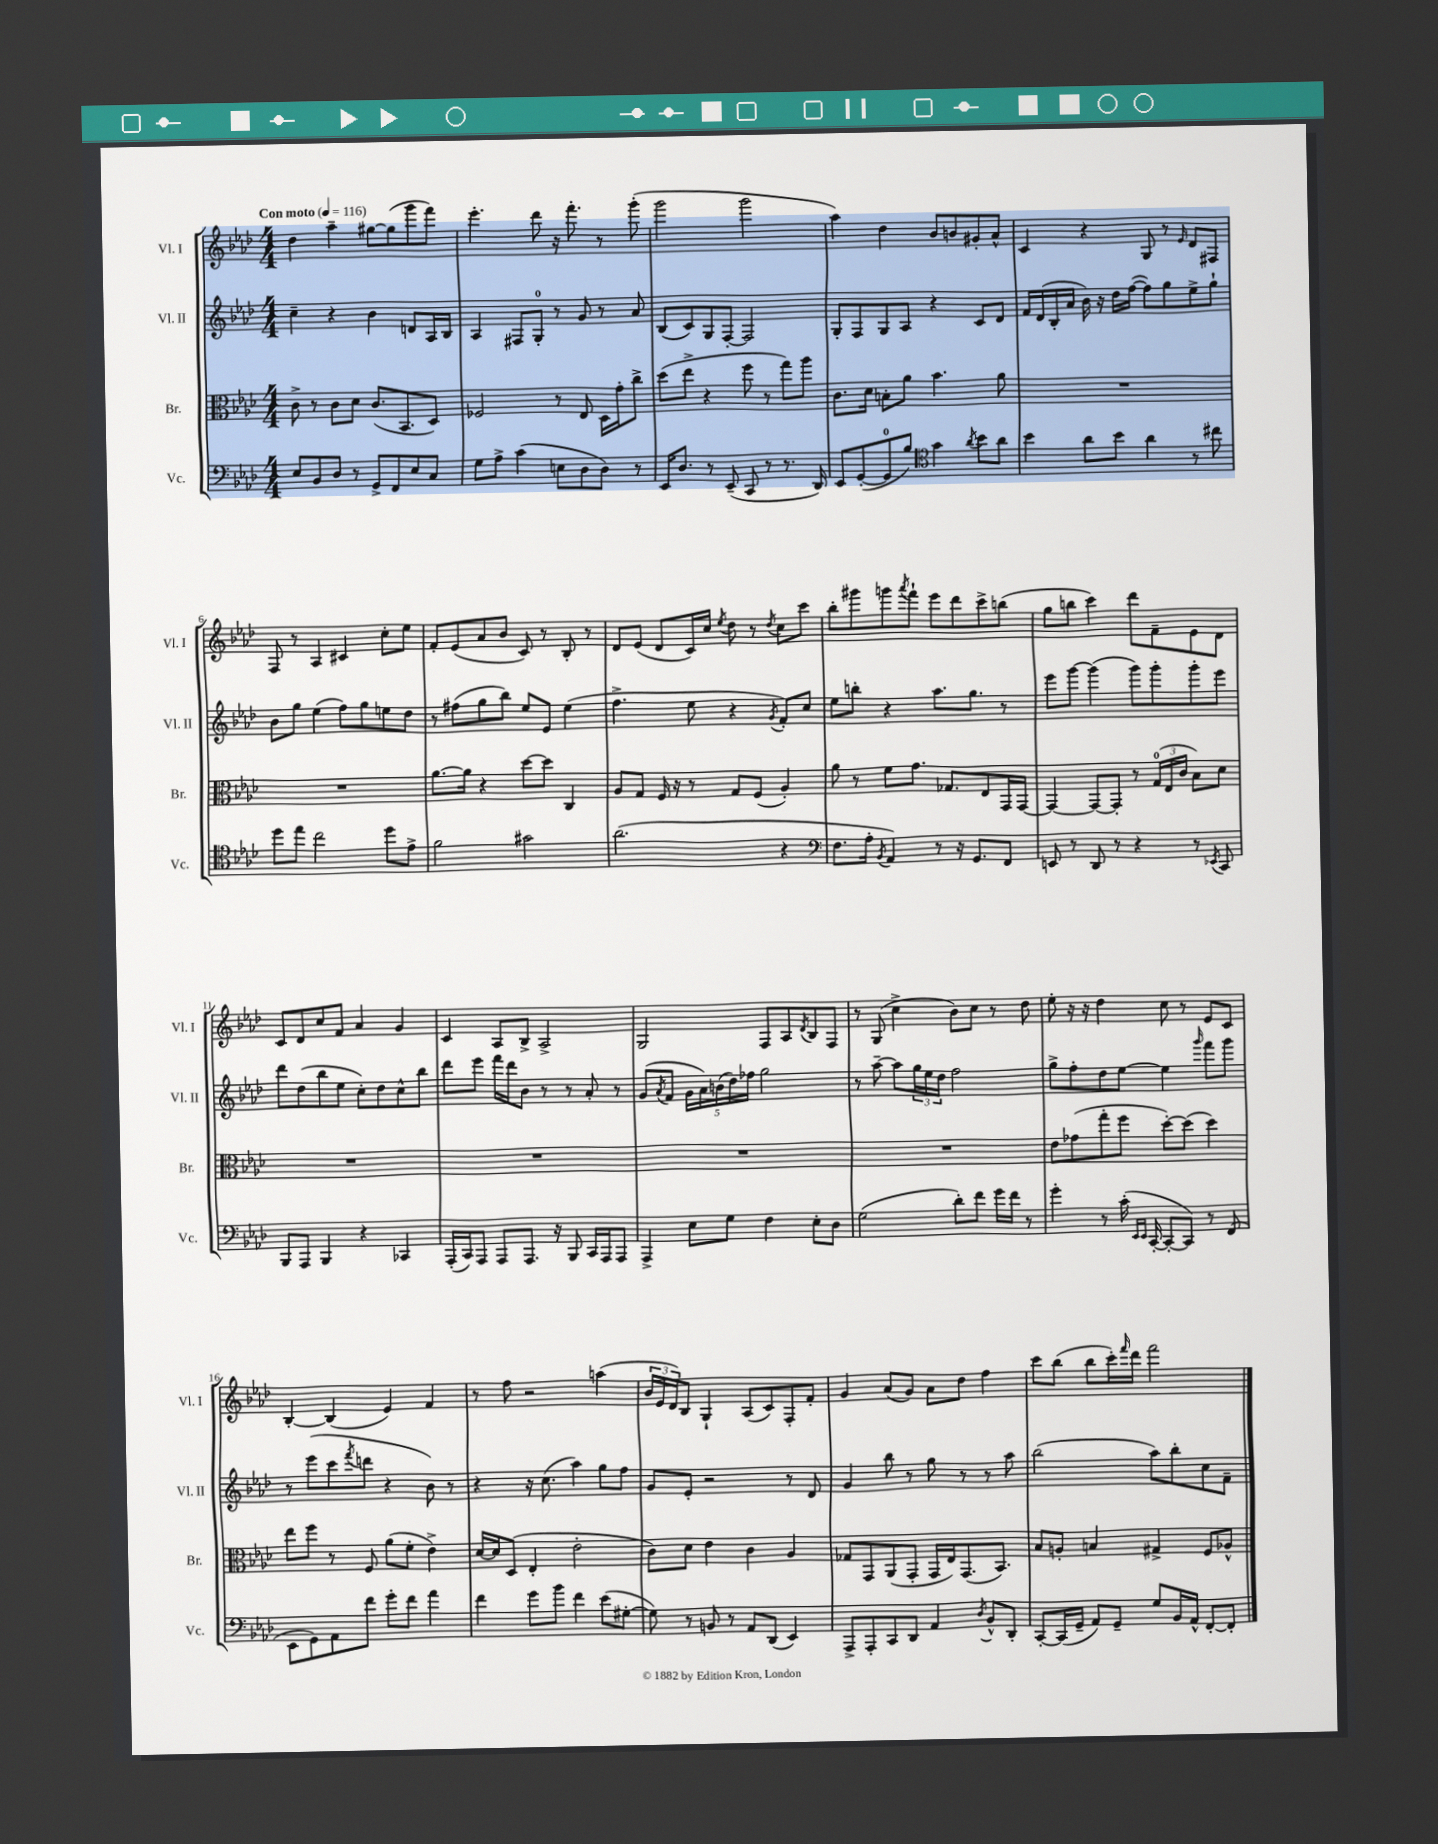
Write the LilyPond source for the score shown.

<<
\new StaffGroup <<
\new Staff = "s0" \with { instrumentName = "Vl. I" shortInstrumentName = "Vl. I" } {
    \clef treble \key aes \major \numericTimeSignature \time 4/4 \tempo "Con moto" 4 = 116
    des''4 aes''4-- gis''8~ gis''8( g'''8 f'''8) |
    ees'''4.-. des'''8 r16 f'''8.-. r8 g'''8-.( |
    g'''2 g'''2 |
    aes''4) des''4 bes'8 b'8 gis'8-. aes'8-^ |
    c'4 r4 g8 r8 \grace { ees'16 } des'8 fis8 |
    f8 r8 aes4 cis'4 c''8-. ees''8 |
    f'8-. ees'8( aes'8 bes'8 c'8) r8 bes8-. r8 |
    des'8 ees'8( des'8 c'16) c''16 \acciaccatura { ees''8 } des''8 r8 \acciaccatura { des''8 } c''8 c'''8 |
    bes''8-. gis'''8 g'''8 \acciaccatura { aes'''8 } f'''8-! ees'''8 des'''8 c'''8-> b''8( |
    g''8 b''8 c'''4) des'''8 f'8-- ees'8 des'8 |
    c'8 des'8 c''8 f'8 aes'4 g'4 |
    c'4 aes8 bes8-> aes2-> |
    g2 f8 aes8 \acciaccatura { des'8 } bes8 f8 |
    r8 g8( c''4-> bes'8) c''8 r8 des''8 |
    ees''8-. r16 r16 des''4 c''8 r8 ees'8 c'8 |
    bes4~-. bes4( ees'4) f'4 |
    r8 f''8 r2 a''4( |
    \tuplet 3/2 { bes'16 ees'16 des'16) } bes8 g4-! aes8( c'8) f8-. f'8-. |
    g'4 aes'8( g'8) aes'8 des''8 f''4 |
    c'''8 bes''8( bes''8 c'''16-.) \grace { f'''16 } des'''16 f'''2 \bar "|." |
}
\new Staff = "s1" \with { instrumentName = "Vl. II" shortInstrumentName = "Vl. II" } {
    \clef treble \key aes \major \numericTimeSignature \time 4/4
    c''4-- r4 bes'4 d'8 aes16 bes16 |
    aes4 fis8 g8-0-. r8 g'8 r8 aes'8 |
    bes8( c'8) g8 f8~-. f2 |
    g8-. f8 g8 aes8 r4 c'8 des'8 |
    f'16 des'16( bes16-. aes'16 bes'16) r16 des''16 f''16~( f''8) g''8 ees''8-> g''8-! |
    bes'8 g''8 ees''4( f''8) g''8 e''8 des''8 |
    r8 fis''8( g''8 bes''8) ees''8 ees'8 ees''4( |
    f''4.-> ees''8 r4 \acciaccatura { g'8 } f'8-.) c''8 |
    ees''8 b''8-. r4 aes''8. g''8. r8 |
    ees'''8 g'''8~ g'''4( g'''8) g'''8-. g'''8-. ees'''8 |
    des'''8 des''8( bes''8 ees''8 c''8-.) des''8 c''8-^ bes''8 |
    des'''8 ees'''8 f'''16 des'''16 bes'8 r8 r8 aes'8-. r8 |
    g'8( \acciaccatura { aes'8 } f'8 \tuplet 5/4 { g'16 aes'16) b'16( des''16) fes''16 } g''2 |
    r8 aes''8~-- aes''8 \tuplet 3/2 { g''16 ees''16 des''16 } f''2 |
    g''8-> f''8-. des''8 ees''8~ ees''4 \grace { g'''16 } f'''8 g'''8 |
    r8 ees'''8( c'''8 \acciaccatura { f'''8 } d'''8 r4 bes'8) r8 |
    r4 r16 c''8.( aes''4) g''8 f''8 |
    g'8 ees'8-. r2 r8 des'8 |
    g'4 bes''8 r8 g''8 r8 r8 aes''8 |
    bes''2( aes''8) bes''8-. c''8 f'8-- \bar "|." |
}
\new Staff = "s2" \with { instrumentName = "Br." shortInstrumentName = "Br." } {
    \clef alto \key aes \major \numericTimeSignature \time 4/4
    c'8-> r8 c'8 des'8 c'8.( bes,8. des8) |
    fes2 r8 ees8 des16 g'16-. c''8-> |
    des''8( ees''8-> r4 f''8 r8 g''8) aes''8 |
    c'8. des'16 b8-. aes'8 bes'4. aes'8 |
    R1 |
    R1 |
    aes'8.~ aes'16 r4 des''8~ des''8 c4 |
    aes8 g8 f16 r16 r8 g8 f8( aes4-.) |
    aes'8 r8 f'8 g'8. ges8. ees8 g,16 g,16~ |
    g,4~ g,8~ g,8-. r8 \tuplet 3/2 { g16-0( ees16 c'16 } bes8) des'8 |
    R1 |
    R1 |
    R1 |
    R1 |
    ees'8 ges'8( g''8-. f''8 des''8~-.) des''8( des''4) |
    ees''8 f''8 r8 f8 aes'8( f'8-. ees'4->) |
    des'16~ des'16 des8( ees4-. ees'2-. |
    c'8) des'8 ees'4 c'4 aes4 |
    ges8 g,8 aes,8( g,8-. g,16 ees16) g,8.( bes,8.) |
    bes8 a8-. b4 gis4-> f8 aes8-^ \bar "|." |
}
\new Staff = "s3" \with { instrumentName = "Vc." shortInstrumentName = "Vc." } {
    \clef bass \key aes \major \numericTimeSignature \time 4/4
    ees8 bes,8 des8 r8 g,8-> f,8 ees8 c8 |
    g8 aes8-> c'4( e8 des8 des8) r8 |
    ees,16 des8. r8 ees,8--( c,8 r8 r8. des,16) |
    ees,8 g,8~-.( g,8-0 bes8) \clef tenor g'4 \acciaccatura { aes'8 } bes'8 aes'8 |
    bes'4 aes'8 bes'8 aes'4 r8 cis''8 |
    des''8 ees''8 c''2 des''8 ees'8-> |
    f'2 gis'2 |
    aes'2.( r4 |
    \clef bass f8. aes16-. \acciaccatura { bes,8 } aes,4) r8 r16 g,8. f,8 |
    e,8 r8 des,8 r8 r4 r8 \acciaccatura { ees,8 } c,8 |
    bes,,8 aes,,8 bes,,4 r4 ces,4 |
    aes,,16-.( c,16) aes,,8 aes,,8 aes,,8. r16 bes,,8 c,16 aes,,16 aes,,8 |
    aes,,4-> ees8 g8 f4 ees8-. des8 |
    g2( des'8-.) f'8 g'16 f'16 r8 |
    g'4-. r8 c'16-.( \grace { ees,16 ees,16 } c,16~-. c,8~-. c,8) r8 f,8( |
    ees,8 g,8) aes,8 f'8 g'8-. f'8 aes'4 |
    f'4 g'8 bes'8 f'4 ees'8( gis8~-. |
    gis8) r8 b,8 r8 aes,8 des,8( ees,4) |
    aes,,8-> aes,,8-. c,8 des,8 aes,4 \acciaccatura { des8 } bes,8-^ des,8-. |
    c,8~-. c,16( g,16-- aes,8) g,8-- g8 bes,16 aes,16-^ f,8~-. f,8-. \bar "|." |
}
>>
>>
